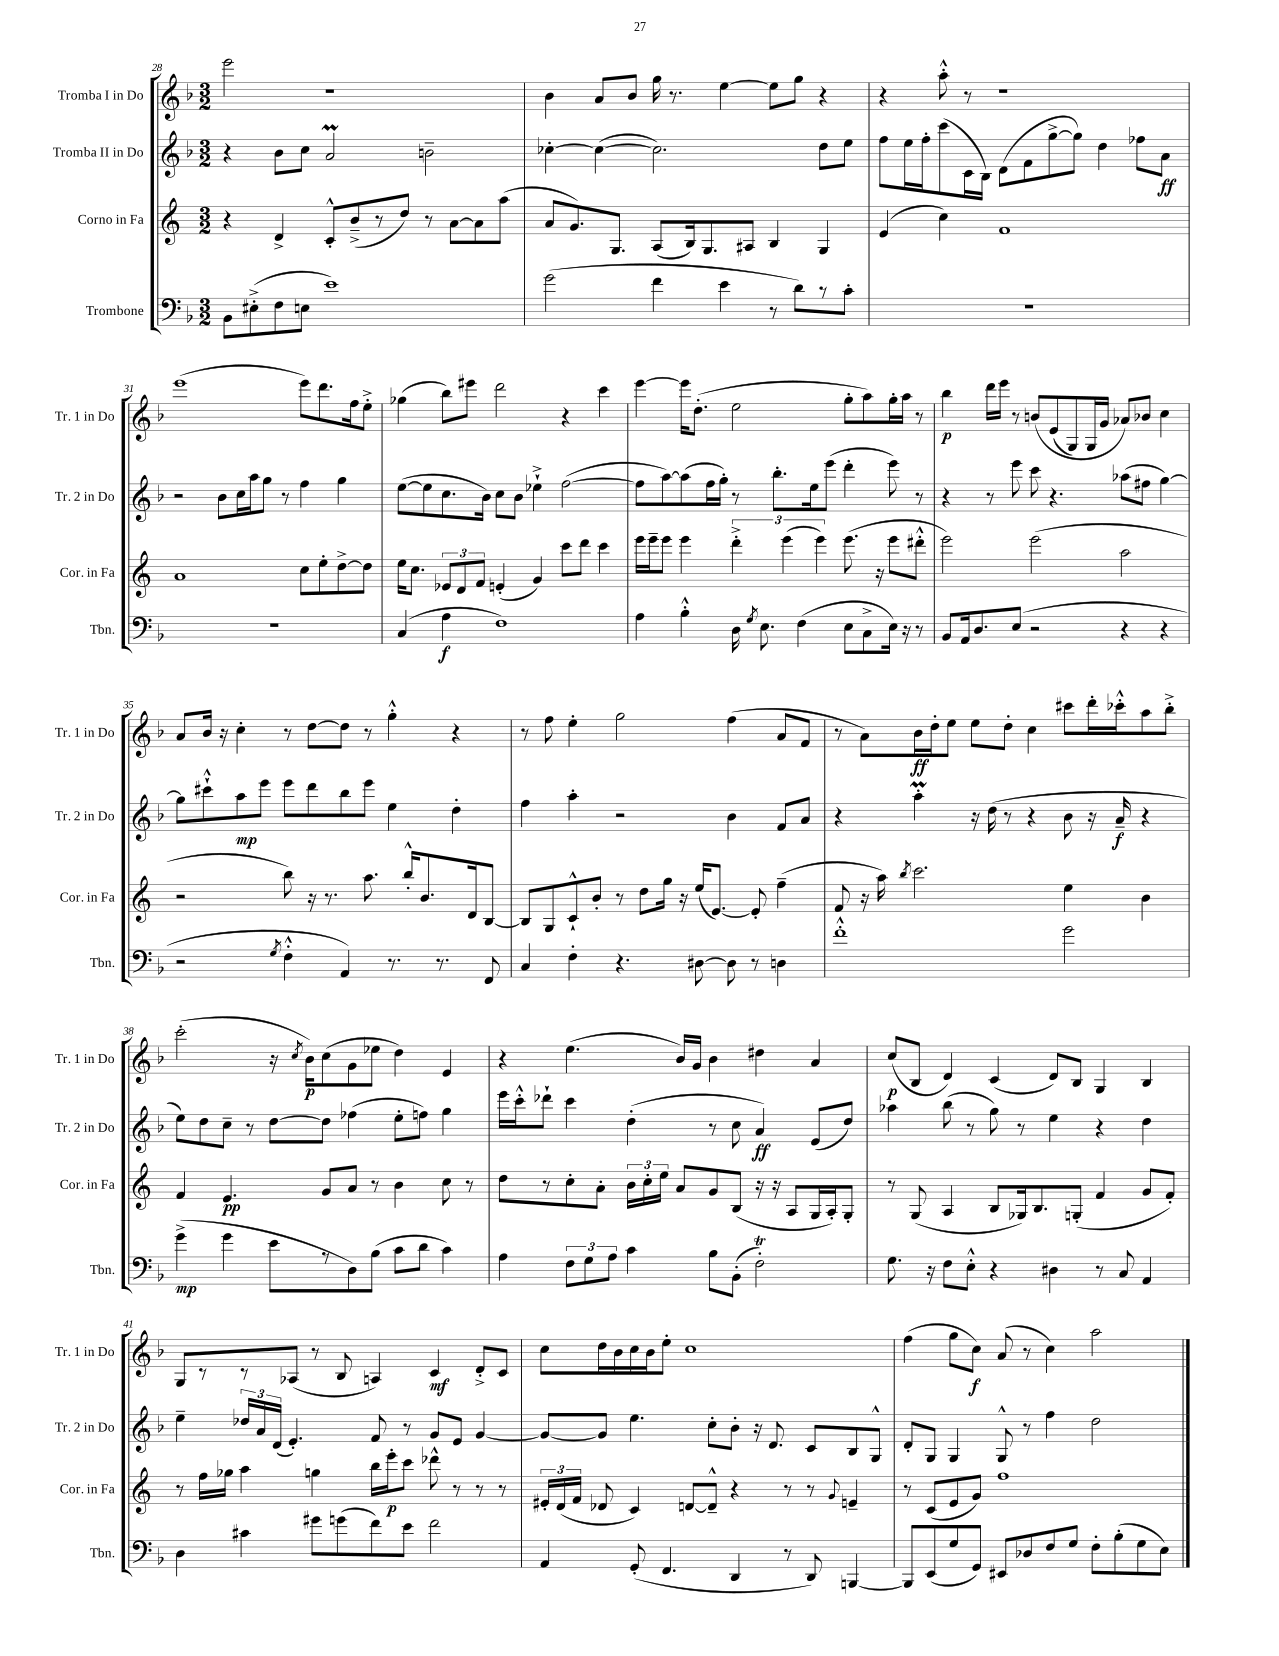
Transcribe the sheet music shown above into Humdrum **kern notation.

**kern	**dynam	**kern	**dynam	**kern	**dynam	**kern	**dynam
*part4	*part4	*part3	*part3	*part2	*part2	*part1	*part1
*staff4	*staff4	*staff3	*staff3	*staff2	*staff2	*staff1	*staff1
*I"Trombone	*	*I"Corno in Fa	*	*I"Tromba II in Do	*	*I"Tromba I in Do	*
*I'Tbn.	*	*I'Cor. in Fa	*	*I'Tr. 2 in Do	*	*I'Tr. 1 in Do	*
*clefF4	*	*clefG2	*	*clefG2	*	*clefG2	*
*k[b-]	*	*k[]	*	*k[b-]	*	*k[b-]	*
*M3/2	*	*M3/2	*	*M3/2	*	*M3/2	*
=28	=28	=28	=28	=28	=28	=28	=28
8BB-\L	.	4r	.	4r	.	2eee\	.
(8E#X'^\	.	.	.	.	.	.	.
8F\	.	4d^/	.	8b-\L	.	.	.
8En\J	.	.	.	8cc\J	.	.	.
1e)	.	8c'^^/L	.	2am/	.	1r	.
.	.	(8b~^/	.	.	.	.	.
.	.	8r	.	.	.	.	.
.	.	8dd/J)	.	.	.	.	.
.	.	8r	.	2bn~\	.	.	.
.	.	[8a\L	.	.	.	.	.
.	.	8a\]	.	.	.	.	.
.	.	(8aa\J	.	.	.	.	.
=29	=29	=29	=29	=29	=29	=29	=29
(2g\	.	8a/L	.	[4cc-X'\	.	4b-\	.
.	.	8.g/)	.	.	.	.	.
.	.	.	.	(4cc-\_	.	8a/L	.
.	.	8.G/J	.	.	.	.	.
.	.	.	.	.	.	8b-/J	.
4f\	.	(8A/L	.	2.cc-\])	.	16gg\	.
.	.	.	.	.	.	8.r	.
.	.	16B/k)	.	.	.	.	.
.	.	8.G/	.	.	.	.	.
4e\	.	.	.	.	.	[4ee\	.
.	.	8A#X/J	.	.	.	.	.
8r	.	4B/	.	.	.	8ee\L]	.
8d\L)	.	.	.	.	.	8gg\J	.
8r	.	4G/	.	8dd\L	.	4r	.
8c'\J	.	.	.	8ee\J	.	.	.
=30	=30	=30	=30	=30	=30	=30	=30
1.r	.	(4e/	.	8ff\L	.	4r	.
.	.	.	.	16ee\L	.	.	.
.	.	.	.	16ff'\J	.	.	.
.	.	4cc\)	.	(8ccc\	.	8aa'^^\	.
.	.	.	.	16c\L	.	8r	.
.	.	.	.	16B-\JJ)	.	.	.
.	.	1f	.	(8d\L	.	1r	.
.	.	.	.	8f\	.	.	.
.	.	.	.	[8gg^\	.	.	.
.	.	.	.	8gg\J])	.	.	.
.	.	.	.	4dd\	.	.	.
.	.	.	.	8ff-X\L	.	.	.
.	.	.	.	8a\J	ff	.	.
!!LO:LB:g=z
=31	=31	=31	=31	=31	=31	=31	=31
1.r	.	1a	.	2r	.	(1eee	.
.	.	.	.	8b-\L	.	.	.
.	.	.	.	16cc\L	.	.	.
.	.	.	.	16aa\J	.	.	.
.	.	.	.	8gg\J	.	.	.
.	.	.	.	8r	.	.	.
.	.	8cc\L	.	4ff\	.	8eee\L)	.
.	.	8ee'\	.	.	.	8.ddd\	.
.	.	[8dd^\	.	4gg\	.	.	.
.	.	.	.	.	.	16ff\k	.
.	.	8dd\J]	.	.	.	8ee'^\J	.
=32	=32	=32	=32	=32	=32	=32	=32
(4C/	.	16ee\KL	.	([8ee\L	.	(4gg-X\	.
.	.	8.cc\J	.	.	.	.	.
.	.	.	.	8ee\]	.	.	.
4A\	f	12e-X/L	.	8.cc\	.	8bb-\L)	.
.	.	12d/	.	.	.	.	.
.	.	.	.	.	.	8eee#X\J	.
.	.	12f/J	.	.	.	.	.
.	.	.	.	16b-\Jk)	.	.	.
1F)	.	(4en'/	.	8cc\L	.	2ddd\	.
.	.	.	.	8b-\J	.	.	.
.	.	4g/)	.	4ee-X`^\	.	.	.
.	.	8ccc\L	.	([2ff\	.	4r	.
.	.	8ddd\J	.	.	.	.	.
.	.	4ccc\	.	.	.	4ccc\	.
=33	=33	=33	=33	=33	=33	=33	=33
4A\	.	16eee\LL	.	8ff\L]	.	[4eee\	.
.	.	16eee~\J	.	.	.	.	.
.	.	8eee\J	.	[8aa\)	.	.	.
4B-'^^\	.	4eee\	.	(8aa\]	.	16eee\KL]	.
.	.	.	.	.	.	(8.dd'\J	.
.	.	.	.	16ff\L	.	.	.
.	.	.	.	16gg'\JJ)	.	.	.
16D\	.	6ddd'^\	.	8r	.	2ee\	.
8qG/	.	.	.	.	.	.	.
8.E\	.	.	.	.	.	.	.
.	.	.	.	8.bb-'\L	.	.	.
.	.	(6eee\	.	.	.	.	.
(4F\	.	.	.	.	.	.	.
.	.	.	.	16ee\k	.	.	.
.	.	6eee\)	.	.	.	.	.
.	.	.	.	(8eee\J	.	.	.
8E\L	.	(8.eee\	.	4ddd'\	.	8gg'\L	.
8C^\	.	.	.	.	.	8aa\)	.
.	.	16r	.	.	.	.	.
16E\Jk)	.	8eee\L	.	8eee\)	.	16gg'\L	.
16r	.	.	.	.	.	16aa\JJ	.
8r	.	8ddd#X'^^\J	.	8r	.	8r	.
=34	=34	=34	=34	=34	=34	=34	=34
8BB-/L	.	2eee\)	.	4r	.	4bb-\	p
16AA/k	.	.	.	.	.	.	.
8.D/	.	.	.	.	.	.	.
.	.	.	.	8r	.	16ddd\LL	.
.	.	.	.	.	.	16eee\JJ	.
(8E/J	.	.	.	8eee\	.	8r	.
2r	.	(2eee\	.	8ccc\	.	(8bn/L	.
.	.	.	.	4.r	.	(8e/	.
.	.	.	.	.	.	8G/)	.
.	.	.	.	.	.	16G/L	.
.	.	.	.	.	.	16g/JJ	.
4r	.	2aa\	.	(8aa-X\L	.	8a-X/L)	.
.	.	.	.	8ff#X\J	.	8b-X/J	.
4r	.	.	.	[4gg\)	.	4cc\	.
!!LO:LB:g=z
=35	=35	=35	=35	=35	=35	=35	=35
2r	.	2r	.	8gg\L]	.	8a/L	.
.	.	.	.	8ccc#X`^^\	.	16b-/Jk	.
.	.	.	.	.	.	16r	.
.	.	.	.	8aa\	mp	4cc'\	.
.	.	.	.	8eee\J	.	.	.
8qG/	.	.	.	.	.	.	.
4F'^^\	.	8bb\)	.	8eee\L	.	8r	.
.	.	16r	.	8ddd\	.	[8dd\L	.
.	.	8.r	.	.	.	.	.
4AA/)	.	.	.	8bb-\	.	8dd\J]	.
.	.	8.aa\	.	8eee\J	.	8r	.
8.r	.	.	.	4ee\	.	4gg'^^\	.
.	.	16bb'^^/KL	.	.	.	.	.
.	.	8.b/	.	.	.	.	.
8.r	.	.	.	.	.	.	.
.	.	.	.	4dd'\	.	4r	.
.	.	16d/k	.	.	.	.	.
8FF/	.	[8B/J	.	.	.	.	.
=36	=36	=36	=36	=36	=36	=36	=36
4C/	.	8B/L]	.	4ff\	.	8r	.
.	.	8G/	.	.	.	8ff\	.
4F'\	.	8c`^^/	.	4aa'\	.	4ee'\	.
.	.	8b'/J	.	.	.	.	.
4.r	.	8r	.	2r	.	2gg\	.
.	.	8dd\L	.	.	.	.	.
.	.	16gg\Jk	.	.	.	.	.
.	.	16r	.	.	.	.	.
[8D#X\	.	(16ee/KL	.	.	.	.	.
.	.	[8.e/J)	.	.	.	.	.
8D#\]	.	.	.	4b-\	.	(4ff\	.
8r	.	8e'/]	.	.	.	.	.
4Dn\	.	(4ff~\	.	8f/L	.	8a/L	.
.	.	.	.	8a/J	.	8f/J	.
=37	=37	=37	=37	=37	=37	=37	=37
1f'^^	.	8f/	.	4r	.	8r	.
.	.	16r	.	.	.	8a\L)	.
.	.	16aa\)	.	.	.	.	.
.	.	8qbb/	.	.	.	.	.
.	.	2.ccc\	.	4aam'\	.	16b-\L	ff
.	.	.	.	.	.	16dd'\J	.
.	.	.	.	.	.	8ee\J	.
.	.	.	.	16r	.	8ee\L	.
.	.	.	.	(16dd\	.	.	.
.	.	.	.	8r	.	8dd'\J	.
.	.	.	.	4r	.	4cc\	.
2g\	.	4ee\	.	8b-\	.	8ccc#X\L	.
.	.	.	.	16r	.	16ddd'\L	.
.	.	.	.	16a~/	f	16ccc-X'^^\J	.
.	.	4b\	.	4r	.	8aa\	.
.	.	.	.	.	.	8bb-'^\J	.
!!LO:LB:g=z
=38	=38	=38	=38	=38	=38	=38	=38
(4g^\	mp	4f/	.	8ee\L)	.	(2ccc'\	.
.	.	.	.	8dd\	.	.	.
4g\	.	4.e/	pp	8cc~\J	.	.	.
.	.	.	.	8r	.	.	.
8e\L	.	.	.	[8dd\L	.	16r	.
.	.	.	.	.	.	8qcc/	.
.	.	.	.	.	.	16b-\KL)	p
8r	.	8g/L	.	8dd\J]	.	(8cc\	.
8D\)	.	8a/J	.	(4ff-X\	.	8g\	.
(8B-\J	.	8r	.	.	.	8ee-X\J	.
8c\L	.	4b\	.	8ee'\L	.	4dd\)	.
8d\J	.	.	.	8ffn\J)	.	.	.
4c\)	.	8cc\	.	4gg\	.	4e/	.
.	.	8r	.	.	.	.	.
=39	=39	=39	=39	=39	=39	=39	=39
4A\	.	8dd\L	.	16eee\LL	.	4r	.
.	.	.	.	16ccc'^^\J	.	.	.
.	.	8r	.	8ddd-X`\J	.	.	.
12F\L	.	8cc'\	.	4ccc\	.	(4.ee\	.
12G\	.	.	.	.	.	.	.
.	.	8a'\J	.	.	.	.	.
12A\J	.	.	.	.	.	.	.
4c\	.	24b\LL	.	(4dd'\	.	.	.
.	.	24cc'\	.	.	.	.	.
.	.	24ee\JJ	.	.	.	.	.
.	.	8a/L	.	.	.	16b-/LL)	.
.	.	.	.	.	.	16g/JJ	.
8B-\L	.	8g/	.	8r	.	4b-\	.
(8BB-'\J	.	(8B/J	.	8cc\	.	.	.
2FT'\)	.	16r	.	4a/)	ff	4dd#X\	.
.	.	16r	.	.	.	.	.
.	.	8A/L	.	.	.	.	.
.	.	16G/L	.	(8e/L	.	4a/	.
.	.	16A'/J)	.	.	.	.	.
.	.	8G'/J	.	8dd/J)	.	.	.
=40	=40	=40	=40	=40	=40	=40	=40
8.G\	.	8r	.	4aa-X\	.	(8cc/L	p
.	.	(8G/	.	.	.	8B-/J	.
16r	.	.	.	.	.	.	.
8F\L	.	4A/	.	(8bb-\	.	4d/)	.
8E'^^\J	.	.	.	8r	.	.	.
4r	.	8B/L	.	8gg\)	.	(4c/	.
.	.	16G-X/k)	.	8r	.	.	.
.	.	8.B/	.	.	.	.	.
4D#X\	.	.	.	4ee\	.	8d/L)	.
.	.	(8Gn'/J	.	.	.	8B-/J	.
8r	.	4f/	.	4r	.	4G/	.
8C/	.	.	.	.	.	.	.
4AA/	.	8g/L	.	4dd\	.	4B-/	.
.	.	8f'/J)	.	.	.	.	.
!!LO:LB:g=z
=41	=41	=41	=41	=41	=41	=41	=41
4D\	.	8r	.	4ee~\	.	8G/L	.
.	.	16ff\LL	.	.	.	8r	.
.	.	16gg-X\JJ	.	.	.	.	.
4c#X\	.	4aa\	.	24dd-X/LL	.	8r	.
.	.	.	.	24a/	.	.	.
.	.	.	.	(24d/JJ	.	.	.
.	.	.	.	4.e'/)	.	(8A-X/J	.
8g#X\L	.	4ggn\	.	.	.	8r	.
(8gn\	.	.	.	.	.	8B-/	.
8f\)	.	16bb\LL	.	8f/	.	4An/)	.
.	.	16eee'\J	p	.	.	.	.
8e\J	.	8ccc\J	.	8r	.	.	.
2f\	.	8ddd-X^^\	.	8g/L	.	4c/	mf
.	.	8r	.	8e/J	.	.	.
.	.	8r	.	[4g/	.	8d'^/L	.
.	.	8r	.	.	.	8c/J	.
=42	=42	=42	=42	=42	=42	=42	=42
4AA/	.	24e#X'/LL	.	8g/L_	.	8cc\L	.
.	.	(24d/	.	.	.	.	.
.	.	24f/JJ	.	.	.	.	.
.	.	8d-X/	.	8g/J]	.	16dd\L	.
.	.	.	.	.	.	16b-\	.
(8GG'/	.	4c/)	.	4.ee\	.	16cc\	.
.	.	.	.	.	.	16b-\J	.
4.FF/	.	.	.	.	.	8ee'\J	.
.	.	[8dn/L	.	.	.	1cc	.
.	.	8d~^^/J]	.	8cc'\L	.	.	.
4DD/	.	4r	.	8b-'\J	.	.	.
.	.	.	.	16r	.	.	.
.	.	.	.	8.d/	.	.	.
8r	.	8r	.	.	.	.	.
8DD/)	.	8r	.	8c/L	.	.	.
.	.	8qqg/	.	.	.	.	.
[4BBBn/	.	4en~/	.	8B-/	.	.	.
.	.	.	.	8G^^/J	.	.	.
=43	=43	=43	=43	=43	=43	=43	=43
8BBB/L]	.	8r	.	8d'/L	.	(4ff\	.
(8EE/	.	(8c/L	.	8G/J	.	.	.
8G/	.	8e/	.	4G/	.	8gg\L	.
8GG/J)	.	8g/J)	.	.	.	8cc\J)	f
8EE#X/L	.	1ff	.	8G^^/	.	(8a/	.
8D-X/	.	.	.	8r	.	8r	.
8F/	.	.	.	4ff\	.	4cc\)	.
8G/J	.	.	.	.	.	.	.
8F'\L	.	.	.	2dd\	.	2aa\	.
(8B-'\	.	.	.	.	.	.	.
8G\	.	.	.	.	.	.	.
8E\J)	.	.	.	.	.	.	.
==	==	==	==	==	==	==	==
*-	*-	*-	*-	*-	*-	*-	*-
